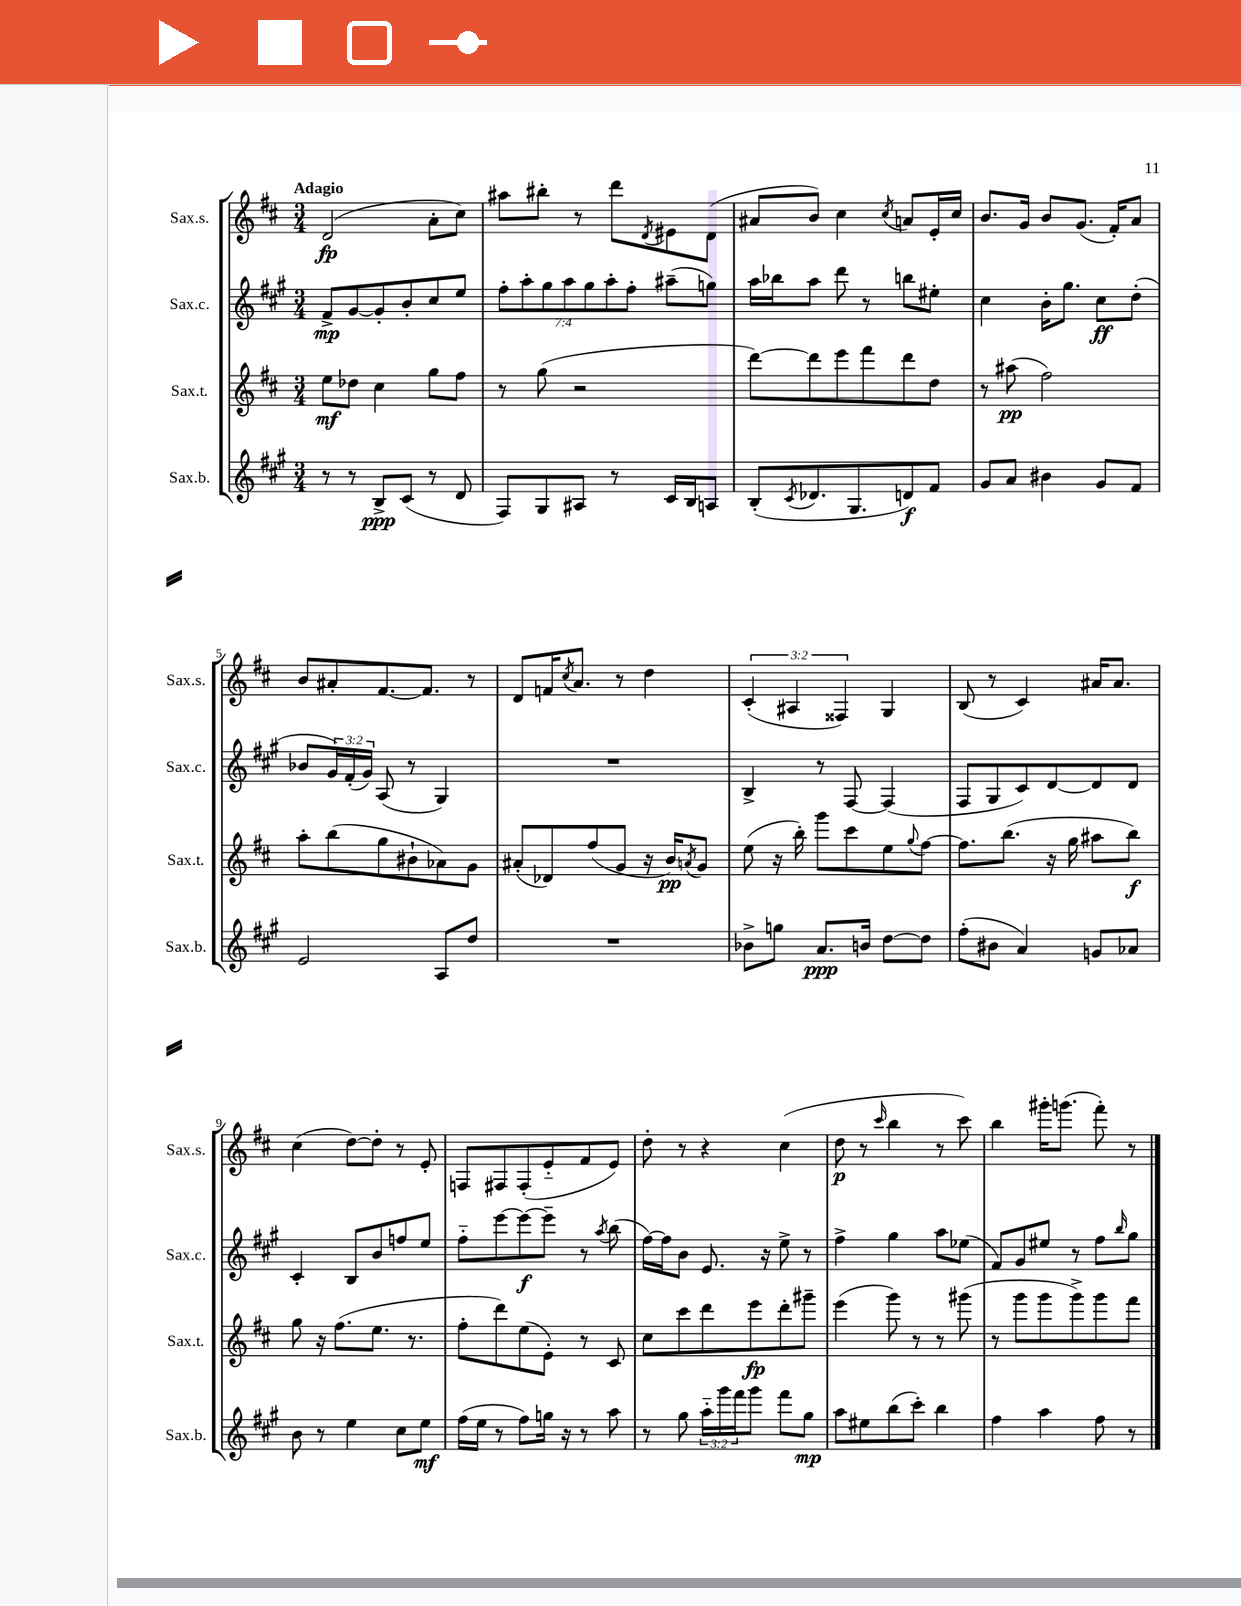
<<
\new StaffGroup <<
\new Staff = "s0" \with { instrumentName = "Sax.s." shortInstrumentName = "Sax.s." } {
    \clef treble \key d \major \numericTimeSignature \time 3/4 \override Staff.TupletNumber.text = #tuplet-number::calc-fraction-text \tempo "Adagio"
    d'2\fp( a'8-. cis''8) |
    ais''8 bis''8-. r8 d'''8 \acciaccatura { d'8 } eis'8 d'8( |
    ais'8 b'8) cis''4 \acciaccatura { cis''8 } a'8 e'16-. cis''16 |
    b'8. g'16 b'8 g'8.( fis'16-.) a'8 |
    b'8 ais'8-. fis'8.~ fis'8. r8 |
    d'8 f'16 \acciaccatura { cis''8 } a'8. r8 d''4 |
    \tuplet 3/2 { cis'4-.( ais4 fisis4) } g4 |
    b8( r8 cis'4) ais'16 ais'8. |
    cis''4( d''8~) d''8-. r8 e'8-. |
    f8 fis8 fis8-.( e'8-_ fis'8 e'8) |
    d''8-. r8 r4 cis''4( |
    d''8\p r8 \grace { cis'''16 } b''4 r8 cis'''8) |
    b''4 gis'''16-. g'''8.( fis'''8-.) r8 \bar "|." |
}
\new Staff = "s1" \with { instrumentName = "Sax.c." shortInstrumentName = "Sax.c." } {
    \clef treble \key a \major \numericTimeSignature \time 3/4 \override Staff.TupletNumber.text = #tuplet-number::calc-fraction-text
    fis'8->\mp gis'8~ gis'8-. b'8-. cis''8 e''8 |
    \tuplet 7/4 { fis''8-. a''8-. gis''8 a''8 gis''8 a''8-. fis''8-. } ais''8--( g''8) |
    a''16 bes''16 a''8 d'''8 r8 b''8 eis''8-. |
    cis''4 b'16-. gis''8. cis''8\ff d''8-.( |
    bes'8 \tuplet 3/2 { gis'16) fis'16-.( gis'16) } a8( r8 gis4) |
    R2. |
    b4-> r8 fis8~ fis4( |
    fis8 gis8 cis'8) d'8~ d'8 d'8 |
    cis'4-. b8 b'8 f''8 e''8 |
    fis''8-_ e'''8~ e'''8~\f e'''8-- r8 \acciaccatura { a''8 } b''8( |
    fis''16~) fis''16 b'8 e'8. r16 e''8-> r8 |
    fis''4-> gis''4 a''8 ees''8( |
    fis'8) gis'8 eis''8 r8 fis''8 \grace { b''16 } gis''8 \bar "|." |
}
\new Staff = "s2" \with { instrumentName = "Sax.t." shortInstrumentName = "Sax.t." } {
    \clef treble \key d \major \numericTimeSignature \time 3/4
    e''8\mf des''8 cis''4 g''8 fis''8 |
    r8 g''8( r2 |
    d'''8~) d'''8 e'''8 fis'''8 d'''8 d''8 |
    r8 ais''8\pp( fis''2) |
    a''8-. b''8( g''8 bis'8-! aes'8) g'8 |
    ais'8-.( des'8) fis''8( g'8 r16 b'16\pp) \acciaccatura { a'8 } g'8 |
    e''8( r16 b''16-.) g'''8 cis'''8 e''8 \appoggiatura { g''8 } fis''8~ |
    fis''8. b''8.( r16 g''16 ais''8 b''8\f) |
    g''8 r16 fis''8.( e''8. r8. |
    fis''8-. d'''8) e''8( e'8-.) r8 cis'8 |
    cis''8 cis'''8 d'''8 e'''8\fp d'''8-. gis'''8-- |
    e'''4( g'''8) r8 r8 gis'''8( |
    r8 g'''8 g'''8 g'''8->) g'''8 fis'''8 \bar "|." |
}
\new Staff = "s3" \with { instrumentName = "Sax.b." shortInstrumentName = "Sax.b." } {
    \clef treble \key a \major \numericTimeSignature \time 3/4 \override Staff.TupletNumber.text = #tuplet-number::calc-fraction-text
    r8 r8 b8->\ppp cis'8( r8 d'8 |
    fis8) gis8 ais8 r8 cis'16 b16 a8 |
    b8-.( \acciaccatura { cis'8 } des'8. gis8. d'8\f) fis'8 |
    gis'8 a'8 bis'4 gis'8 fis'8 |
    e'2 a8 d''8 |
    R2. |
    bes'8-> g''8 a'8.\ppp b'16 d''8~ d''8 |
    fis''8-.( bis'8 a'4) g'8 aes'8 |
    b'8 r8 e''4 cis''8 e''8\mf |
    fis''16( e''16 r8 fis''8) g''16 r16 r8 a''8 |
    r8 gis''8 \tuplet 3/2 { a''16-_ gis'''16 fis'''16 } gis'''8 fis'''8 gis''8\mp |
    a''8 eis''8 b''8( cis'''8-.) b''4 |
    fis''4 a''4 fis''8 r8 \bar "|." |
}
>>
>>
